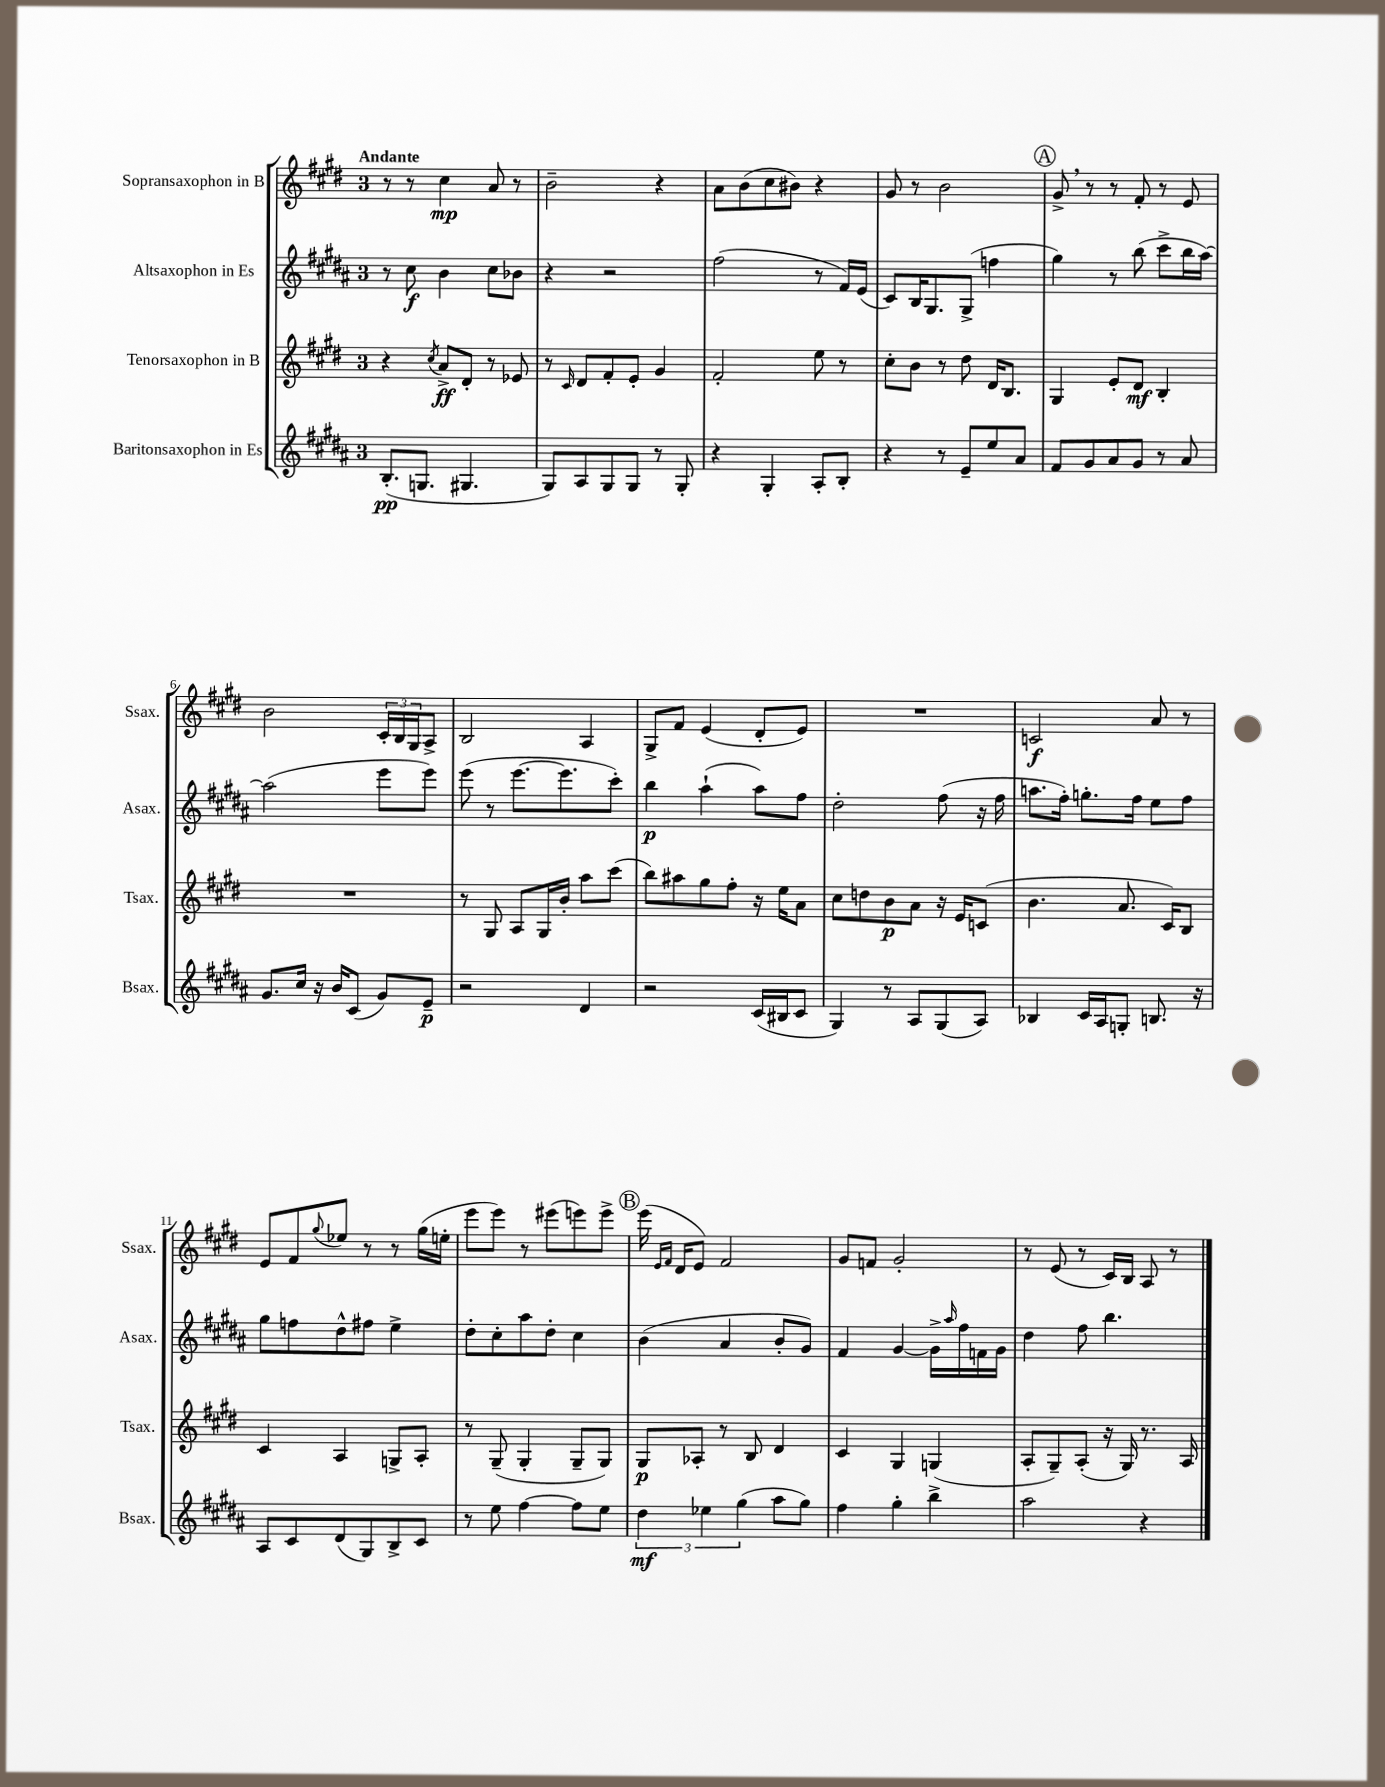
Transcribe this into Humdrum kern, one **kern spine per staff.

**kern	**dynam	**kern	**dynam	**kern	**dynam	**kern	**dynam
*part4	*part4	*part3	*part3	*part2	*part2	*part1	*part1
*staff4	*staff4	*staff3	*staff3	*staff2	*staff2	*staff1	*staff1
*I"Baritonsaxophon in Es	*	*I"Tenorsaxophon in B	*	*I"Altsaxophon in Es	*	*I"Sopransaxophon in B	*
*I'Bsax.	*	*I'Tsax.	*	*I'Asax.	*	*I'Ssax.	*
*clefG2	*	*clefG2	*	*clefG2	*	*clefG2	*
*k[f#c#g#d#a#]	*	*k[f#c#g#d#]	*	*k[f#c#g#d#a#]	*	*k[f#c#g#d#]	*
*M3/4	*	*M3/4	*	*M3/4	*	*M3/4	*
=1	=1	=1	=1	=1	=1	=1	=1
!	!	!	!	!	!	!LO:TX:a:B:t=Andante	!
(8.B'/L	pp	4r	.	8r	.	8r	.
.	.	.	.	8cc#\	f	8r	.
8.Gn/J	.	.	.	.	.	.	.
.	.	8qcc#/	.	.	.	.	.
.	.	8a^/L	ff	4b\	.	4cc#\	mp
4.G#X/	.	8d#'/J	.	.	.	.	.
.	.	8r	.	8cc#\L	.	8a/	.
.	.	8e-X/	.	8b-X\J	.	8r	.
=2	=2	=2	=2	=2	=2	=2	=2
8G#/L)	.	8r	.	4r	.	2b~\	.
.	.	16qqc#/	.	.	.	.	.
8A#/	.	8d#/L	.	.	.	.	.
8G#/	.	8f#'/	.	2r	.	.	.
8G#/J	.	8e'/J	.	.	.	.	.
8r	.	4g#/	.	.	.	4r	.
8G#'/	.	.	.	.	.	.	.
=3	=3	=3	=3	=3	=3	=3	=3
4r	.	2f#'/	.	(2ff#\	.	8a\L	.
.	.	.	.	.	.	(8b\	.
4G#'/	.	.	.	.	.	8cc#\	.
.	.	.	.	.	.	8b#X\J)	.
8A#'/L	.	8ee\	.	8r	.	4r	.
8B'/J	.	8r	.	16f#/LL)	.	.	.
.	.	.	.	(16e/JJ	.	.	.
=4	=4	=4	=4	=4	=4	=4	=4
4r	.	8cc#'\L	.	8c#/L)	.	8g#/	.
.	.	8b\J	.	16B/K	.	8r	.
.	.	.	.	8.G#/	.	.	.
8r	.	8r	.	.	.	2b\	.
8e~/L	.	8dd#\	.	(8G#^/J	.	.	.
8ee/	.	16d#/KL	.	4ffn\	.	.	.
.	.	8.B/J	.	.	.	.	.
8a#/J	.	.	.	.	.	.	.
!!LO:REH:place=s1:t=A
=5	=5	=5	=5	=5	=5	=5	=5
8f#/L	.	4G#/	.	4gg#\)	.	8g#^,/	.
8g#/	.	.	.	.	.	8r	.
8a#/	.	8e'/L	.	8r	.	8r	.
8g#/J	.	8d#/J	mf	(8bb\	.	8f#'/	.
8r	.	4B'/	.	8ccc#^\L	.	8r	.
8a#/	.	.	.	16bb\L	.	8e/	.
.	.	.	.	[16aa#\JJ)	.	.	.
!!LO:LB:g=z
=6	=6	=6	=6	=6	=6	=6	=6
8.g#/L	.	2.r	.	(2aa#\]	.	2b\	.
16cc#/Jk	.	.	.	.	.	.	.
16r	.	.	.	.	.	.	.
16b/KL	.	.	.	.	.	.	.
(8c#/J	.	.	.	.	.	.	.
8g#/L)	.	.	.	8eee\L	.	24c#'/LL	.
.	.	.	.	.	.	24B/	.
.	.	.	.	.	.	24G#/J	.
8e~/J	p	.	.	8eee\J)	.	8A^/J	.
=7	=7	=7	=7	=7	=7	=7	=7
2r	.	8r	.	(8eee\	.	2B/	.
.	.	8G#/	.	8r	.	.	.
.	.	8A/L	.	[8.eee\L	.	.	.
.	.	16G#/L	.	.	.	.	.
.	.	16b'/JJ	.	8.eee\]	.	.	.
4d#/	.	8aa\L	.	.	.	4A/	.
.	.	(8ccc#\J	.	8ccc#'\J)	.	.	.
=8	=8	=8	=8	=8	=8	=8	=8
2r	.	8bb\L)	.	4bb\	p	8G#^/L	.
.	.	8aa#X\	.	.	.	8f#/J	.
.	.	8gg#\	.	(4aa#`\	.	(4e/	.
.	.	8ff#'\J	.	.	.	.	.
(16c#/LL	.	16r	.	8aa#\L)	.	8d#'/L	.
16B#X/J	.	16ee\KL	.	.	.	.	.
8c#/J	.	8a\J	.	8ff#\J	.	8e/J)	.
=9	=9	=9	=9	=9	=9	=9	=9
4G#/)	.	8cc#\L	.	2dd#'\	.	2.r	.
.	.	8ddn\	.	.	.	.	.
8r	.	8b\	p	.	.	.	.
8A#/L	.	8a\J	.	.	.	.	.
(8G#/	.	16r	.	(8ff#\	.	.	.
.	.	16e/KL	.	.	.	.	.
8A#/J)	.	(8cn/J	.	16r	.	.	.
.	.	.	.	16ff#\	.	.	.
=10	=10	=10	=10	=10	=10	=10	=10
4B-X/	.	4.b\	.	8.aan\L	.	2cn/	f
.	.	.	.	16ff#'\Jk)	.	.	.
16c#/LL	.	.	.	8.ggn'\L	.	.	.
16A#/J	.	.	.	.	.	.	.
8Gn'/J	.	8.a/	.	.	.	.	.
.	.	.	.	16ff#\Jk	.	.	.
8.Bn/	.	.	.	8ee\L	.	8a/	.
.	.	16c#/KL)	.	.	.	.	.
.	.	8B/J	.	8ff#\J	.	8r	.
16r	.	.	.	.	.	.	.
!!LO:LB:g=z
=11	=11	=11	=11	=11	=11	=11	=11
8A#/L	.	4c#/	.	8gg#\L	.	8e/L	.
8c#/	.	.	.	8ffn\	.	8f#/	.
.	.	.	.	.	.	8qqgg#/	.
(8d#/	.	4A/	.	8dd#^^\	.	8ee-X/J	.
8G#/)	.	.	.	8ff#X\J	.	8r	.
8B^/	.	8Gn^/L	.	4ee^\	.	8r	.
8c#/J	.	8A'/J	.	.	.	(16gg#\LL	.
.	.	.	.	.	.	16een'\JJ	.
=12	=12	=12	=12	=12	=12	=12	=12
8r	.	8r	.	8dd#'\L	.	8eee\L	.
8ee\	.	(8G#~/	.	8cc#'\	.	8eee\J)	.
[4ff#\	.	4G#'/	.	8aa#\	.	8r	.
.	.	.	.	8dd#'\J	.	(8eee#X\L	.
8ff#\L]	.	8G#~/L	.	4cc#\	.	8eeen\)	.
8ee\J	.	8G#/J)	.	.	.	8eee^\J	.
!!LO:REH:place=s1:t=B
=13	=13	=13	=13	=13	=13	=13	=13
6dd#\	mf	8G#/L	p	(4b\	.	(16eee\	.
.	.	.	.	.	.	16qqe/LL	.
.	.	.	.	.	.	16qqf#/JJ	.
.	.	.	.	.	.	16d#/KL	.
.	.	8A-X'/J	.	.	.	8e/J)	.
6ee-X\	.	.	.	.	.	.	.
.	.	8r	.	4a#/	.	2f#/	.
(6gg#\	.	.	.	.	.	.	.
.	.	8B/	.	.	.	.	.
8aa#\L	.	4d#/	.	8b'/L	.	.	.
8gg#\J)	.	.	.	8g#/J)	.	.	.
=14	=14	=14	=14	=14	=14	=14	=14
4ff#\	.	4c#/	.	4f#/	.	8g#/L	.
.	.	.	.	.	.	8fn/J	.
4gg#'\	.	4G#/	.	[4g#/	.	2g#'/	.
4bb^\	.	(4Gn/	.	16g#^\LL]	.	.	.
.	.	.	.	16qqaa#/	.	.	.
.	.	.	.	16ff#\	.	.	.
.	.	.	.	16fn\	.	.	.
.	.	.	.	16g#\JJ	.	.	.
=15	=15	=15	=15	=15	=15	=15	=15
2aa#\	.	8A'/L	.	4dd#\	.	8r	.
.	.	8G#~/)	.	.	.	(8e/	.
.	.	(8A'/J	.	8ff#\	.	8r	.
.	.	16r	.	4.bb\	.	16c#/LL)	.
.	.	16G#/)	.	.	.	16B/JJ	.
4r	.	8.r	.	.	.	8A/	.
.	.	.	.	.	.	8r	.
.	.	16A/	.	.	.	.	.
==	==	==	==	==	==	==	==
*-	*-	*-	*-	*-	*-	*-	*-
